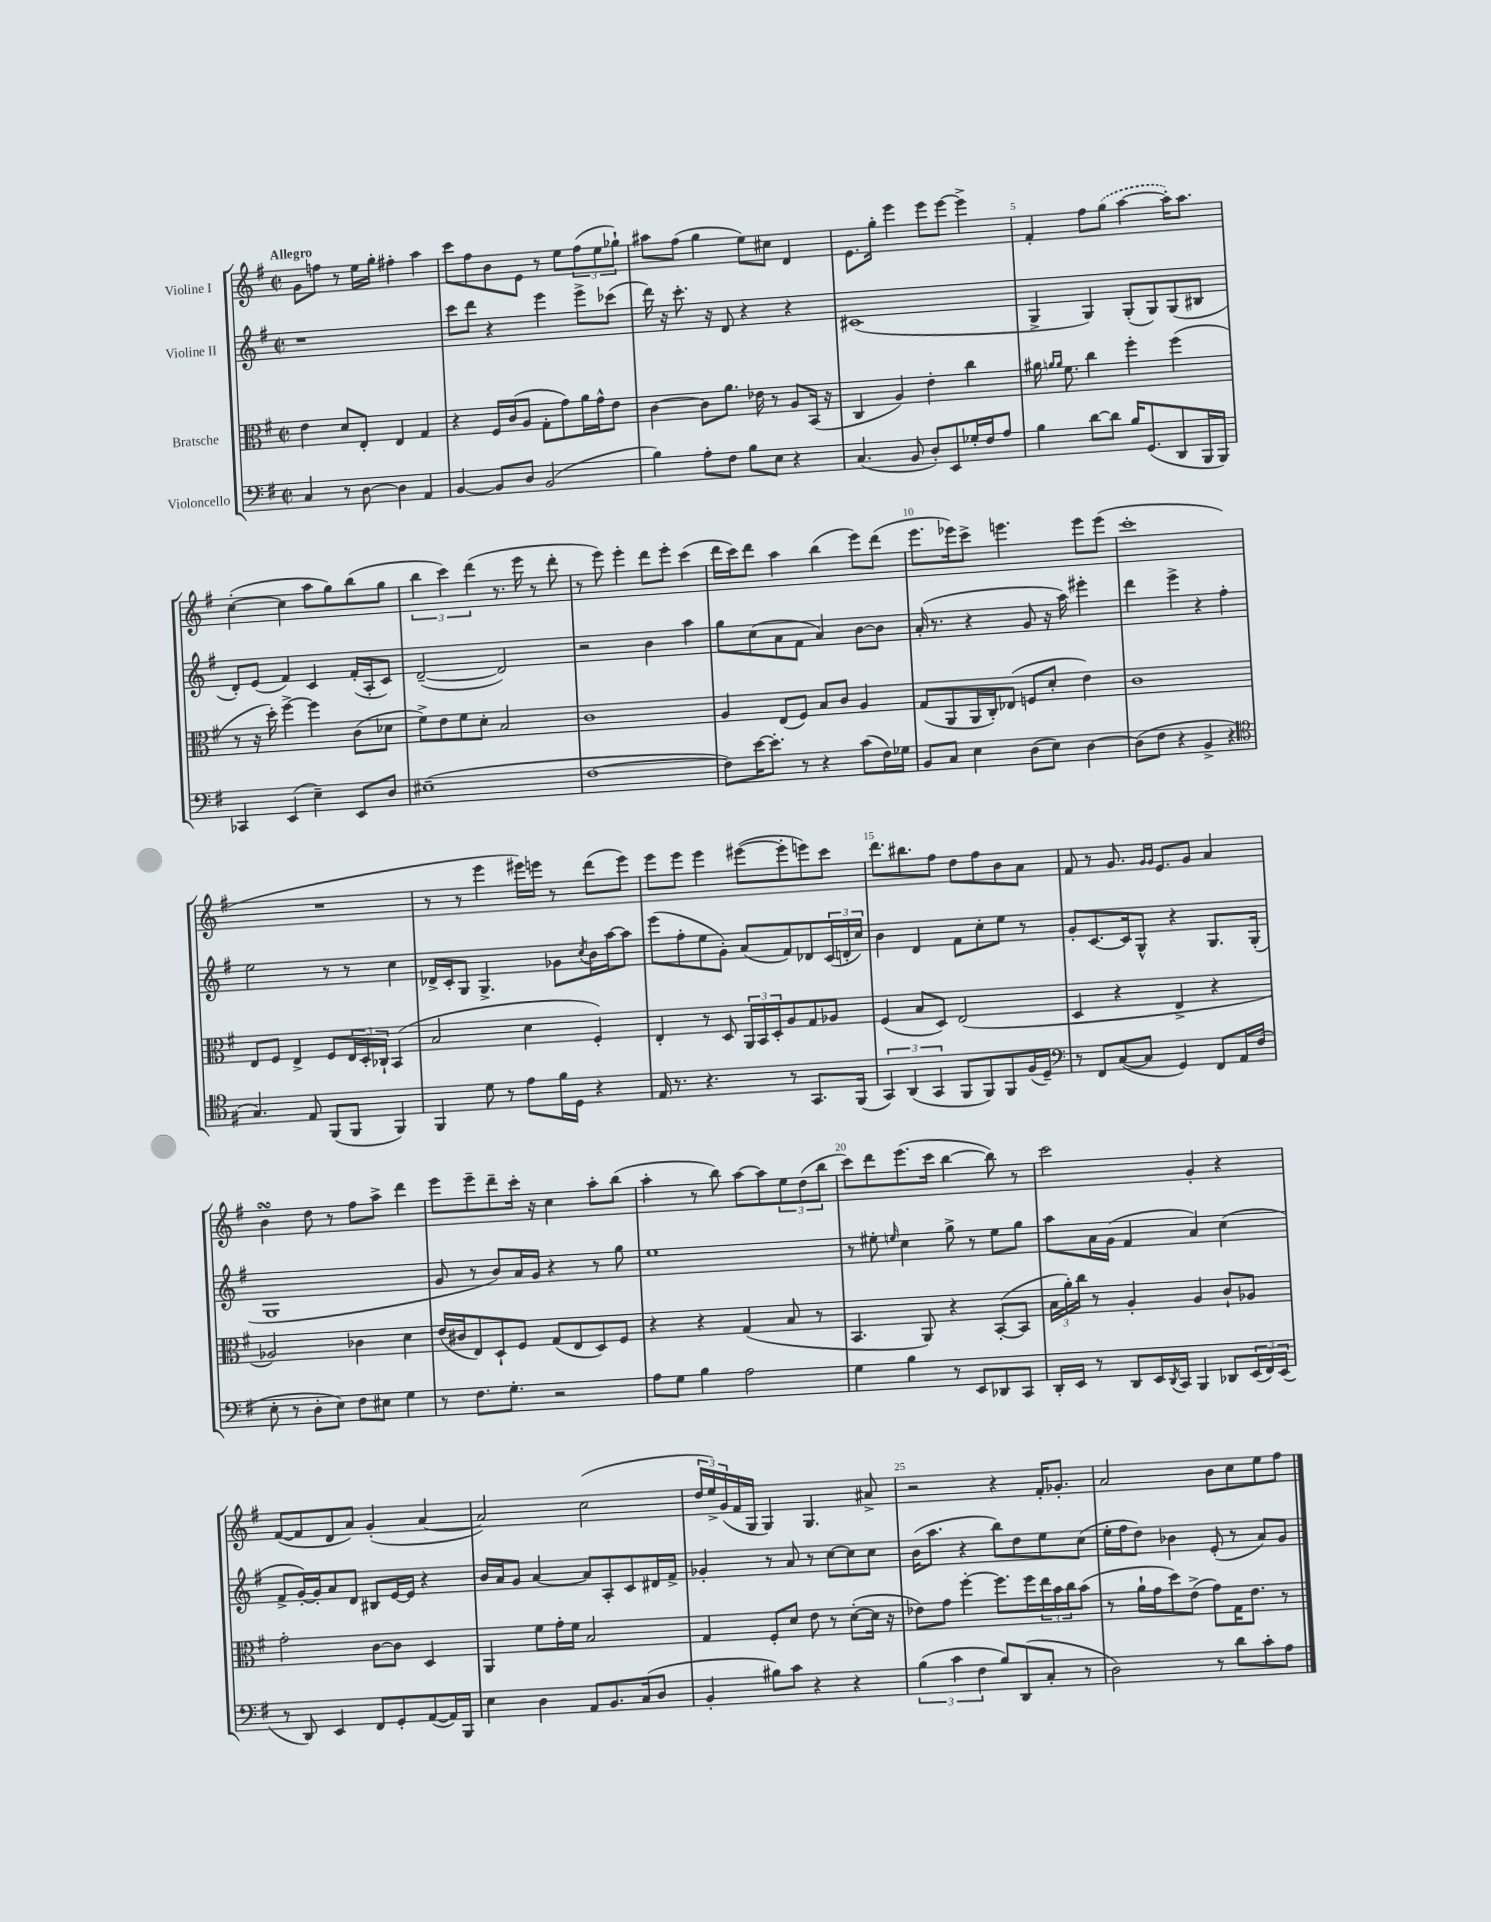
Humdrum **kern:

**kern	**kern	**kern	**kern
*staff4	*staff3	*staff2	*staff1
*clefF4	*clefC3	*clefG2	*clefG2
*k[f#]	*k[f#]	*k[f#]	*k[f#]
*M2/2	*M2/2	*M2/2	*M2/2
*met(c|)	*met(c|)	*met(c|)	*met(c|)
4C/	4e\	1r	8g\L
.	.	.	8ff\J
8r	8d/L	.	8r
[8D\	8E'/J	.	16ee\LL
.	.	.	16gg'\JJ
4D\]	4E/	.	4ff#'\
4AA/	4G/	.	4aa\
=	=	=	=
[4BB/	4r	8ccc\L	8ccc\L
.	.	8ddd\J	8ff#\
8BB/]L	16F#/LL	4r	8b\
.	(16c/J	.	.
8D/J	8A/J	.	8e\J
(2BB/	8G'\L	4eee\	8r
.	8g\)	.	8ee\L
.	16a\L	8eee^\L	(12ff#\
.	16g^^\J	.	.
.	.	.	12ee\
.	8e\J	(8ccc-\J	.
.	.	.	12gg-`\J)
=	=	=	=
4B\)	[4c\	16ddd\)	8aa#\L
.	.	16r	.
.	.	8.ccc'\	(8ff#\J
8A'\L	8c\]L	.	4gg\
.	.	16r	.
8F#\J	8.a\J	8d/	.
8B\L	.	4r	8ee\L)
.	16e-\	.	.
8E\J	8r	.	8cc#\J
4r	8A/L	4r	4d/
.	(16BB/Jk	.	.
.	16r	.	.
=	=	=	=
(4.C/	4C/	(1c#	8.e\L
.	.	.	16gg'\Jk
.	4A/)	.	4eee\
8BB/	.	.	.
8D'/L)	4e'\	.	8eee\L
8EE/	.	.	[8eee\J
16G-'/L	4cc\	.	4eee^\]
16F#/J	.	.	.
8A/J	.	.	.
=	=	=	=
4B\	16a#\	4G^/	4f#'/
.	16qqa/LL	.	.
.	16qqa/JJ	.	.
.	8.f#\	.	.
[8d\L	4cc\	4G/)	8ff#\L
8d\]J	.	.	(8gg\J
16B/LK	4ff#'\	(8G'/L	[4aa\
(8.GG/	.	.	.
.	.	8G/)	.
8DD/	(4ff#\	(8G/	16aa'\]LK)
.	.	.	8.aa\J
16BBB/L	.	8B#/J	.
16BBB/JJ)	.	.	.
=	=	=	=
4CC-/	8r	8d'/L)	([4cc'\
.	16r	(8e/J	.
.	16dd'\)	.	.
(4EE/	[4ff#^\	4f#/)	4cc\]
4E~\)	4ff#\]	4c/	8aa\L
.	.	.	8gg\)
8EE/L	(8c\L	(16f#'/LL	(8bb\
.	.	16A'/J	.
8D/J	8d-\J	8c/J)	8gg\J
=	=	=	=
(1E#~	8f#^\L)	([2d~/	6bb\
.	8e\	.	.
.	.	.	6ccc\)
.	8f#\	.	.
.	.	.	(6ddd\
.	8d'\J	.	.
.	2B/	2d/])	8.r
.	.	.	16eee\
.	.	.	8r
.	.	.	8ddd'\
=	=	=	=
[1F#	1c	2r	8r
.	.	.	8eee\)
.	.	.	4eee'\
.	.	4b\	8ddd\L
.	.	.	8eee'\J
.	.	4aa\	(4ccc\
=	=	=	=
8F#\]L)	4A/	8gg\L	16ddd\LL
.	.	.	16ccc\J)
[16e\K	.	(8cc\	8ddd\J
8.e'\]J	.	.	.
.	(8E/L	8a\	4aa\
8r	8F#/J)	8f#\J	.
4r	8B/L	4a/)	(4bb\
.	8c/J	.	.
(8c\L	4A/	[8b\L	8eee\L)
16F#\L)	.	8b\]J	(8ddd\J
16G-\JJ	.	.	.
=	=	=	=
8BB/L	(8G/L	(16a'/	8.eee\L
.	.	8.r	.
8C/J	8AA/	.	.
.	.	.	16eee-\k)
4E\	16AA/L	4r	8ccc^\J
.	16C'/J)	.	.
.	(8E-/J	.	4.eee\
(8D\L	8F/L	8g/	.
8E\J)	8d'/J	16r	.
.	.	16aa\)	.
[4D\	4e\)	4eee#'\	8eee\L
.	.	.	(8eee\J
=	=	=	=
(8D\]L	1c	4ddd\	1ccc'
8F#\J	.	.	.
4r	.	4eee^\	.
4BB^/	.	4r	.
4r	.	4ff#'\	.
=	=	=	=
*clefC4	*	*	*
4.G/)	8E/L	2ee\	1r
.	8F#/J	.	.
.	4E^/	.	.
8E/	.	.	.
(8FF#/L	8F#/L	8r	.
8FF#/J	24E/L	8r	.
.	24D'/	.	.
.	24C-`/JJ	.	.
4FF#/)	(4BB/	4cc\	.
=	=	=	=
4FF#/	2B/	16d-^/LL	8r
.	.	16c'/J	.
.	.	8G/J	8r
8d\	.	4.G^/	4eee\
8r	.	.	.
8e\L	4d\	.	16eee#\LL)
.	.	.	16eee\JJ
16f#\L	.	8g-\L	8r
16D\JJ	.	.	.
.	.	8qcc/	.
4r	4F#'/)	16b\L	(8ddd\L
.	.	[16aa\J	.
.	.	8aa\]J	8eee\J)
=	=	=	=
16E/	4E'/	(8eee\L	8eee\L
8.r	.	.	.
.	.	8ff#'\	8eee\J
4.r	8r	8ee\	4eee\
.	8D/	8g'\J)	.
.	24AA/LL	(8a/L	([8eee#\L
.	24BB/	.	.
.	24D'/J	.	.
8r	8A/	8f#/)	8eee#'\]
8.GG/L	8G/	8d-/	8eee\)
.	8A-/J	(24c/L	8ccc\J
.	.	24d'/	.
(16FF#/Jk	.	.	.
.	.	24cc/JJ)	.
=	=	=	=
6GG/)	(4F#/	4b\	8.ddd\L
(6AA/	.	.	.
.	.	.	8.bb#\
.	8B/L	4d/	.
6GG/	.	.	.
.	8D/J)	.	8ff#\J
8FF#/L	(2E/	8f#\L	8dd\L
8FF#/)	.	8cc'\	8ff#\
8FF#/	.	8ee\J	8b\
(16F#/L	.	8r	8a\J
16D~/JJ)	.	.	.
=	=	=	=
*clefF4	*	*	*
8r	4D/	8g'/L	8f#/
8FF#/L	.	[8.c/	8r
([8C/	4r	.	8.g/
.	.	16c/]k	.
8C/]J	.	8G^^/J	.
.	.	.	16qqg/LL
.	.	.	16qqg/JJ
.	.	.	8.e/L
4GG/)	4E^/	4r	.
.	.	.	8g/J
8FF#/L	4r	8.G/L	4a/
16AA/L	.	.	.
(16F#/JJ	.	(16G'/Jk	.
=	=	=	=
8E'\	2A-/)	1G	4b\
8r	.	.	.
8D'\L	.	.	8dd\
8E\J)	.	.	8r
8F#\L	4c-\	.	8ff#\L
8E#\J	.	.	8aa^\J
4G\	4d\	.	4ddd\
=	=	=	=
8r	(16e/LL	8g/	8eee\L
.	16c#/J	.	.
8.F#\L	8E/)	8r	8eee~\
.	8D`/	8b/L)	8ddd~\
8.G'\J	.	.	.
.	8F#/J	16a/L	16ccc'\Jk
.	.	16g/JJ	16r
2r	(8G/L	4r	4cc\
.	8E/	.	.
.	8D/)	8r	8aa'\L
.	8F#/J	8gg\	(8bb\J
=	=	=	=
8A\L	4r	1ee	4aa'\
8G\J	.	.	.
4B\	4r	.	8r
.	.	.	8bb\)
2A\	(4G/	.	[8aa\L
.	.	.	8aa\]
.	8B/	.	12ee\
.	.	.	(12dd\
.	8r	.	.
.	.	.	12bb\J
=	=	=	=
4G\	4.BB/	8r	8ccc\L)
.	.	8ee#'\	8ddd\
.	.	16qqee/	.
4B\	.	4cc\	(8.eee\
.	8AA/)	.	.
.	.	.	16ccc\Jk
8r	4r	8gg^\	[4bb\
8EE/L	.	8r	.
8DD-/	([8BB'/L	8ee\L	8bb\])
8CC/J	8BB/]J	8gg\J	8r
=	=	=	=
16DD'/LL	24B\LL	8aa\L	2ccc\
.	24a'\)	.	.
16EE/JJ	.	.	.
.	24cc\JJ	.	.
8r	8r	16a\L	.
.	.	(16g\JJ	.
8DD/L	4A'/	4f#/	.
16EE/L	.	.	.
8qDD/	.	.	.
16CC/JJ	.	.	.
4BBB/	4A/	4a/)	4g'/
8DD-/L	8c`/L	(4cc\	4r
(24EE/L	8A-/J	.	.
24FF#/)	.	.	.
(24EE/JJ	.	.	.
=	=	=	=
8r	2g'\	8f#^/L	([8f#/L
8DD/)	.	[16g'/L)	8f#/]
.	.	16g'/]J	.
4EE/	.	8a/	8d/
.	.	8d/J	8a/J)
8FF#/L	[8c\L	8B#/L	(4g'/
8GG'/	8c\]J	[16e/L	.
.	.	16e/]JJ	.
([8AA/	4D/	4r	[4a/
16AA/]L)	.	.	.
16BBB/JJ	.	.	.
=	=	=	=
4E\	4AA/	16b/LL	2a/])
.	.	16a/J	.
.	.	8g/J	.
4D\	8f#\L	[4a/	.
.	16g'\L	.	.
.	16f#\JJ	.	.
8AA/L	2B/	8a/]L	(2cc\
8.BB/	.	8A'/	.
.	.	8c/	.
(16C/k	.	.	.
8D/J	.	16d#/L	.
.	.	16f#^/JJ	.
=	=	=	=
4BB'/	4G/	4g-'/	24dd/LL
.	.	.	24ee^/)
.	.	.	(24g/
.	.	.	16f#/
.	.	.	16G/JJ
8B#\L)	8F#'/L	8r	4G/)
8c\J	8d/J	8a/	.
4r	8e\	8r	4.G/
.	8r	[8cc\L	.
4r	([8d'\L	8cc\]	.
.	16d\]Jk	8cc\J	8a#^/
.	16r	.	.
=	=	=	=
(6B\	8e-\L)	(16b\LK	2r
.	.	8.aa\J	.
.	8g\J	.	.
6c\	.	.	.
.	[4ff#'\	4r	.
6F#\	.	.	.
8B/L)	8.ff#\]L	8bb\L)	4r
(8DD/	.	8dd\	.
.	16ff#\L	.	.
8C'/J	24ee\	8ee\	16f#'/LK
.	24b\	.	.
.	.	.	8.g-'/J
.	24cc\J	.	.
8r	(8b\J	(8cc\J	.
=	=	=	=
2D\)	8r	16ee'\LL	2a/
.	.	16ff#\J	.
.	16a`\LL	8dd\J)	.
.	16g\J	.	.
.	8dd\)	4b-\	.
.	(8e^\J	.	.
8r	8g\L)	(8e'/	8b\L
8d\L	16G\K	8r	8cc\
.	8.e\J	.	.
8c'\	.	8a/L)	8ee\
8A\J	8r	8g/J	8ff#\J
==	==	==	==
*-	*-	*-	*-
